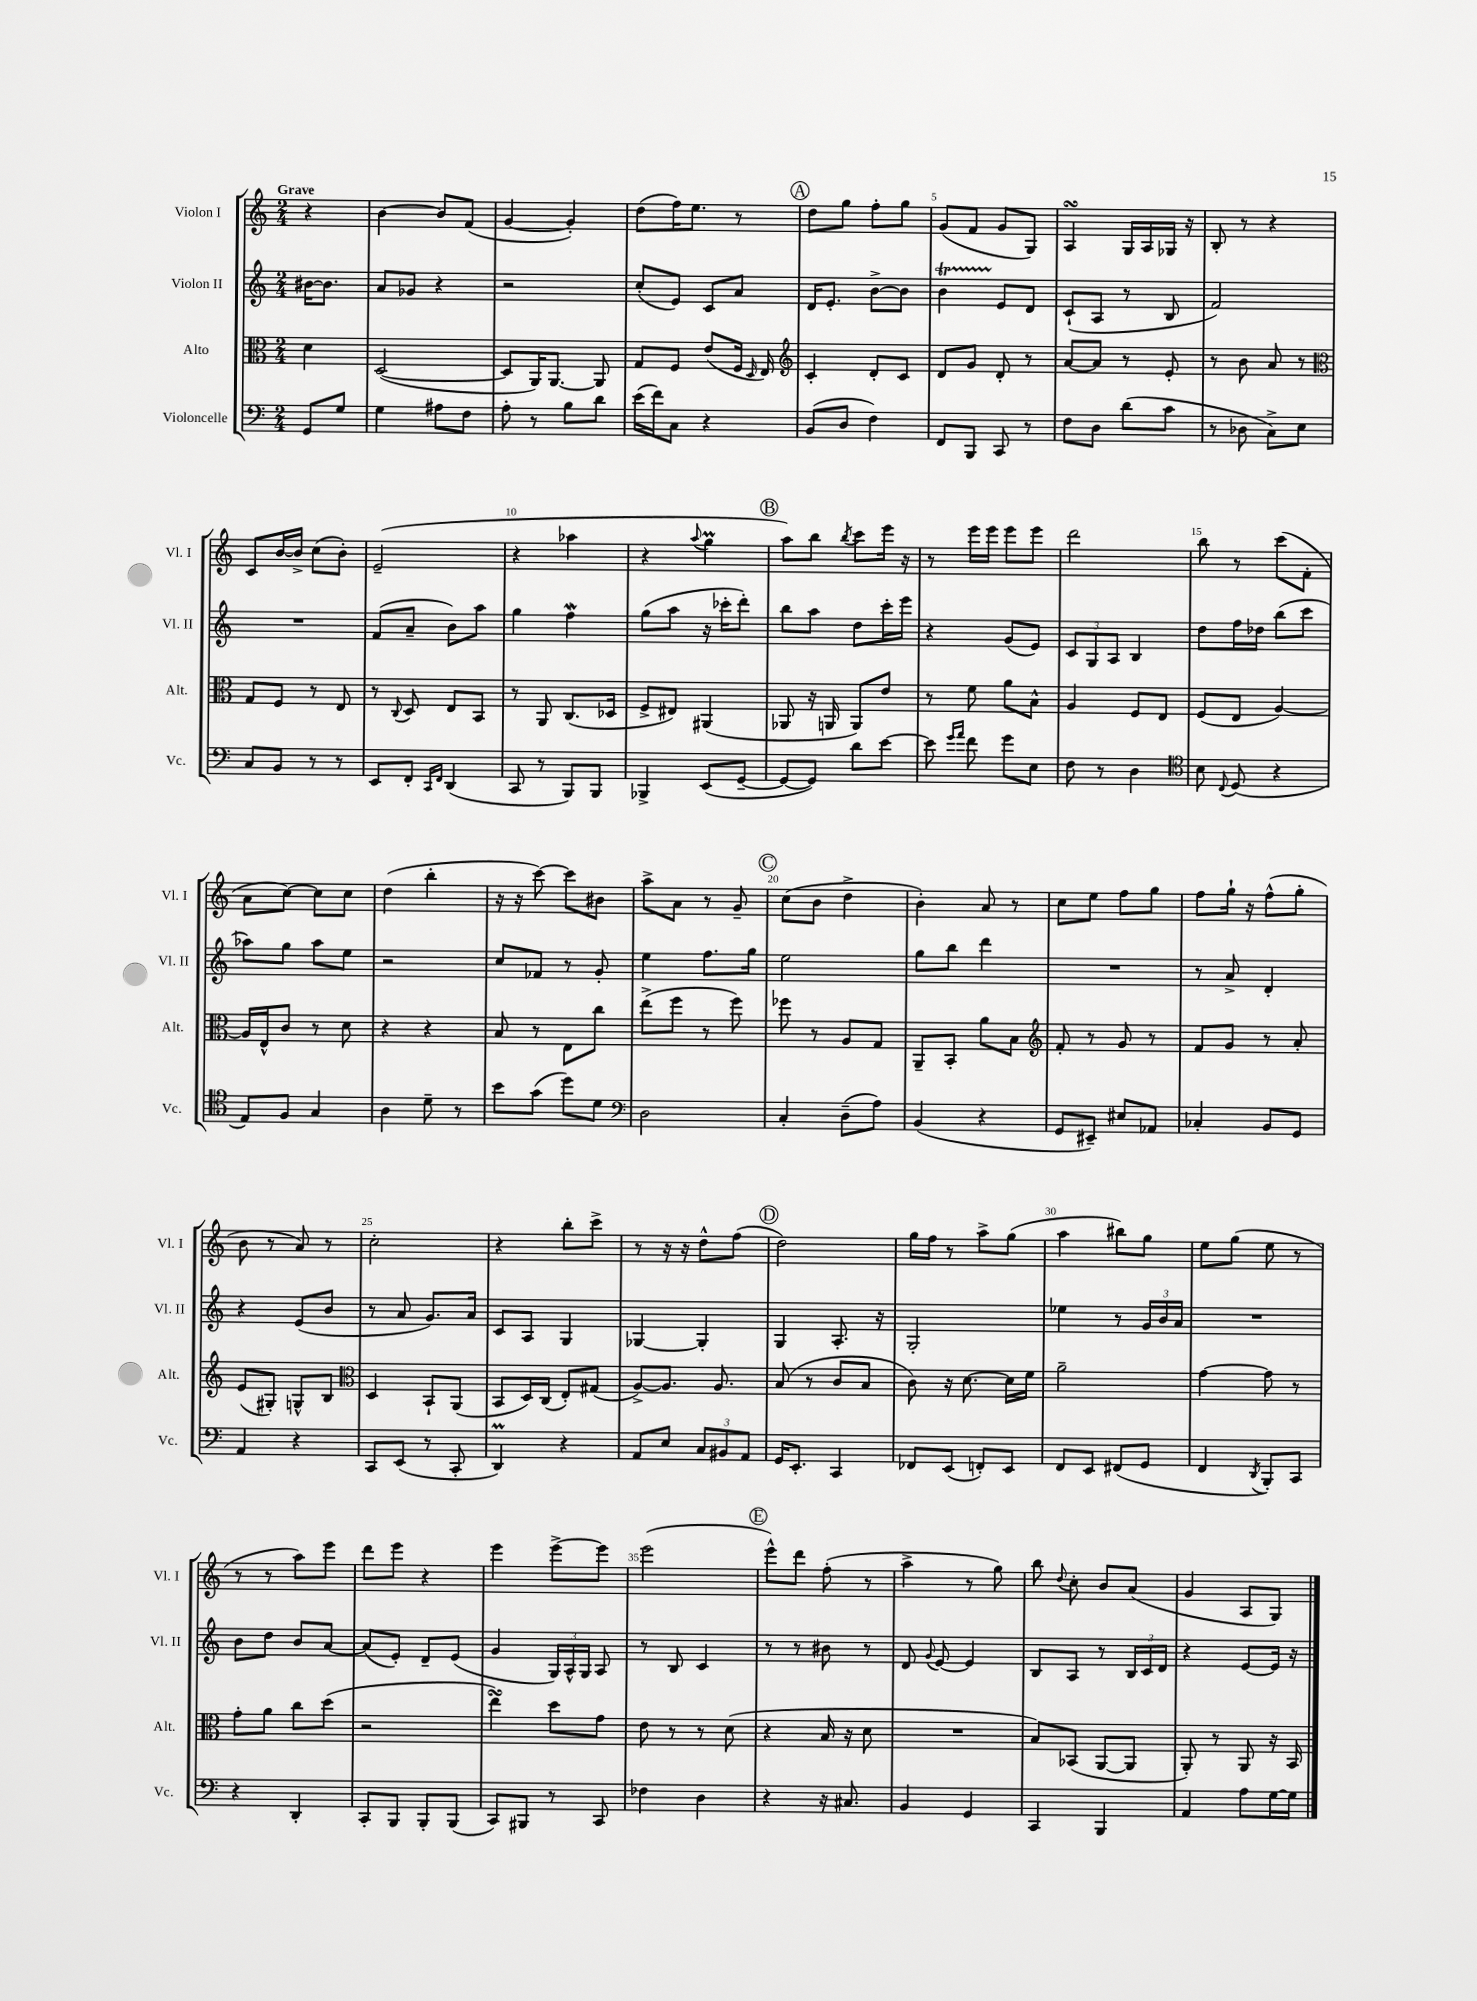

**kern	**kern	**kern	**kern
*part4	*part3	*part2	*part1
*staff4	*staff3	*staff2	*staff1
*I"Violoncelle	*I"Alto	*I"Violon II	*I"Violon I
*I'Vc.	*I'Alt.	*I'Vl. II	*I'Vl. I
*clefF4	*clefC3	*clefG2	*clefG2
*k[]	*k[]	*k[]	*k[]
*M2/4	*M2/4	*M2/4	*M2/4
=	=	=	=
!	!	!	!LO:TX:a:B:t=Grave
8GG/L	4d\	[16b#X\KL	4r
.	.	8.b#\J]	.
8G/J	.	.	.
=1	=1	=1	=1
4G\	([2D/	8a/L	[4b\
.	.	8g-X/J	.
8A#X\L	.	4r	8b/L]
8F\J	.	.	(8f/J
=2	=2	=2	=2
8A'\	8D/L]	2r	[4g/
8r	16AA/K)	.	.
.	[8.AA/J	.	.
8B\L	.	.	4g'/])
8d\J	8AA/]	.	.
=3	=3	=3	=3
(16e\LL	8G/L	(8cc'/L	(8dd\L
16f\J)	.	.	.
8C\J	8F/J	8e/J)	16ff\K)
.	.	.	8.ee\J
4r	(8e/L	8c/L	.
.	16F/Jk	8a/J	8r
.	16qqD/	.	.
.	16E/)	.	.
!!LO:REH:place=s1:t=A
=4	=4	=4	=4
*	*clefG2	*	*
(8BB/L	4c'/	16d/KL	8dd\L
.	.	8.e'/J	.
8D/J	.	.	8gg\J
4F\)	8d'/L	[8b^\L	8ff'\L
.	8c/J	8b\J]	8gg\J
=5	=5	=5	=5
8FF/L	8d/L	4bt\	(8g/L
8BBB/J	8g/J	.	8f/J
8CC/	8d'/	8e/L	8g/L
8r	8r	8d/J	8G/J)
=6	=6	=6	=6
8F\L	[8a/L	(8c`/L	4AsSSS/
8D\J	8a/J]	8A/J	.
(8d\L	8r	8r	16G/LL
.	.	.	16A/
8c\J	8e'/	8B/	16G-X/JJ
.	.	.	16r
=7	=7	=7	=7
8r	8r	2f/)	8B'/
8D-X\	8b\	.	8r
8C^\L)	8a/	.	4r
8E\J	8r	.	.
!!LO:LB:g=z
=8	=8	=8	=8
*	*clefC3	*	*
8C/L	8G/L	2r	8c/L
8BB/J	8F/J	.	[16b/L
.	.	.	16b^/JJ]
8r	8r	.	(8cc\L
8r	8E/	.	8b'\J)
=9	=9	=9	=9
8EE/L	8r	(8f/L	(2e~/
.	8qqC/	.	.
8FF'/J	8D/	8a~/J	.
16qqCC/LL	.	.	.
16qqFF/JJ	.	.	.
(4DD/	8E/L	8b\L)	.
.	8BB/J	8aa\J	.
=10	=10	=10	=10
8CC/	8r	4gg\	4r
8r	8AA/	.	.
8BBB/L)	(8.C/L	4ffw\	4aa-X\
8BBB/J	.	.	.
.	16D-X/Jk	.	.
=11	=11	=11	=11
4BBB-X^/	8F^/L	(8gg\L	4r
.	8E#X/J)	8aa\J	.
.	.	.	8qqaa/
(8EE/L	(4AA#X/	16r	4ggM\
.	.	16ccc-X'\KL	.
[8GG~/J	.	8ddd'\J)	.
!!LO:REH:place=s1:t=B
=12	=12	=12	=12
8GG/L_	8AA-X/	8bb\L	8aa\L)
8GG/J])	16r	8aa\J	8bb\J
.	16AAn/	.	.
.	.	.	8qbb/
8d\L	8AA/L)	8dd\L	8ccc\L
[8e\J	8e/J	16ccc'\L	16eee\Jk
.	.	16eee\JJ	16r
=13	=13	=13	=13
8e\]	8r	4r	8r
16qqg/LL	.	.	.
16qqa/JJ	.	.	.
8f\	8f\	.	16eee\LL
.	.	.	16eee\JJ
8g\L	8a\L	(8g/L	8eee\L
8E\J	8B^^\J	8e/J)	8eee\J
=14	=14	=14	=14
8F\	4A/	12c/L	2ddd\
.	.	12G/	.
8r	.	.	.
.	.	12A/J	.
4D\	8F/L	4B/	.
.	8E/J	.	.
=15	=15	=15	=15
*clefC4	*	*	*
8B\	(8F/L	8dd\L	8bb\
8qqC/	.	.	.
(8D/	8E/J	16ff\L	8r
.	.	16dd-X\JJ	.
4r	[4A/)	(8bb\L	(8ccc\L
.	.	8ccc\J	8f'\J
!!LO:LB:g=z
=16	=16	=16	=16
8E/L)	16A/LL]	8aa-X\L)	8a\L
.	16E^^/J	.	.
8F/J	8c/J	8gg\J	[8cc\J)
4G/	8r	8aa-\L	8cc\L]
.	8d\	8ee\J	8cc\J
=17	=17	=17	=17
4A\	4r	2r	(4dd\
8d~\	4r	.	4bb'\
8r	.	.	.
=18	=18	=18	=18
8b\L	8B/	8cc/L	16r
.	.	.	16r
(8g\J	8r	8f-X/J	[8ccc\)
8dd\L)	8E\L	8r	8ccc\L]
8d\J	8cc\J	8g'/	8b#X\J
=19	=19	=19	=19
*clefF4	*	*	*
2D\	(8ee^\L	4ee\	8aa^\L
.	8ff\J	.	8a\J
.	8r	8.ff\L	8r
.	8ff\)	.	8g~/
.	.	16gg\Jk	.
!!LO:REH:place=s1:t=C
=20	=20	=20	=20
4C'/	8ff-X\	2ee\	(8cc\L
.	8r	.	8b\J
(8D~\L	8A/L	.	4dd^\
8A\J)	8G/J	.	.
=21	=21	=21	=21
(4BB/	8AA~/L	8gg\L	4b'\)
.	8BB'/J	8bb\J	.
4r	8a\L	4ddd\	8a/
.	8B\J	.	8r
=22	=22	=22	=22
*	*clefG2	*	*
8GG/L	8f'/	2r	8cc\L
8EE#X~/J)	8r	.	8ee\J
8E#X/L	8g/	.	8ff\L
8AA-X/J	8r	.	8gg\J
=23	=23	=23	=23
4C-X'/	8f/L	8r	8ff\L
.	8g/J	8a^/	16gg`\Jk
.	.	.	16r
8BB/L	8r	4d'/	(8ff^^\L
8GG/J	8a'/	.	8gg'\J
!!LO:LB:g=z
=24	=24	=24	=24
4AA/	(8e/L	4r	8b\
.	8G#X'/J)	.	8r
4r	8Gn^^/L	(8e/L	8a/)
.	8B/J	8b/J	8r
=25	=25	=25	=25
*	*clefC3	*	*
8CC/L	4D/	8r	2cc'\
(8EE/J	.	8a/	.
8r	8BB`/L	8.g/L)	.
8CC'/	(8AA/J	.	.
.	.	16a/Jk	.
=26	=26	=26	=26
4DDM/)	8BB/L	8c/L	4r
.	16D/L)	8A/J	.
.	(16C/JJ	.	.
4r	8E'/L)	4G/	8bb'\L
.	(8G#X/J	.	8ccc^\J
=27	=27	=27	=27
8AA/L	[8A^/L)	[4G-X/	8r
8E/J	8.A/J]	.	16r
.	.	.	16r
12C/L	.	4G-'/]	8dd^^\L
.	8.A/	.	.
12BB#X/	.	.	.
.	.	.	(8ff\J
12AA/J	.	.	.
!!LO:REH:place=s1:t=D
=28	=28	=28	=28
16GG/KL	(8B/	4G/	2dd\)
8.EE'/J	.	.	.
.	8r	.	.
4CC/	8c/L	8.A'/	.
.	8B/J	.	.
.	.	16r	.
=29	=29	=29	=29
8FF-X/L	8c\)	2G'/	16gg\LL
.	.	.	16ff\JJ
(8EE/J	16r	.	8r
.	[8.d\	.	.
8FFn'/L)	.	.	8aa^\L
8EE/J	16d\LL]	.	(8gg\J
.	16f\JJ	.	.
=30	=30	=30	=30
8FF/L	2a~\	4ee-X\	4aa\
8EE/J	.	.	.
(8FF#X/L	.	8r	8bb#X\L)
8GG/J	.	24g/LL	8gg\J
.	.	24b/	.
.	.	24a/JJ	.
=31	=31	=31	=31
4FF/	[4g\	2r	8ee\L
.	.	.	(8gg\J
8qDD/	.	.	.
8BBB'/L)	8g\]	.	8ee\
8CC/J	8r	.	8r
!!LO:LB:g=z
=32	=32	=32	=32
4r	8g'\L	8b\L	8r
.	8a\J	8dd\J	8r
4DD'/	8cc\L	8b/L	8aa\L)
.	(8dd\J	[8a/J	8eee\J
=33	=33	=33	=33
8CC'/L	2r	(8a/L]	8ddd\L
8BBB/J	.	8e'/J)	8eee\J
8BBB'/L	.	8d~/L	4r
(8BBB/J	.	(8e/J	.
=34	=34	=34	=34
8CC/L)	4eesSsS\)	4g/	4eee\
8BBB#X/J	.	.	.
8r	8dd\L	24G/LL)	[8eee^\L
.	.	24A^^/	.
.	.	24G/JJ	.
8CC/	8g\J	8A/	8eee\J]
=35	=35	=35	=35
4F-X\	8e\	8r	(2eee\
.	8r	8B/	.
4D\	8r	4c/	.
.	(8d\	.	.
!!LO:REH:place=s1:t=E
=36	=36	=36	=36
4r	4r	8r	8eee^^\L)
.	.	8r	8ddd\J
16r	16B/	8b#X\	(8ff'\
8.C#X/	16r	.	.
.	8d\	8r	8r
=37	=37	=37	=37
4BB/	2r	8d/	4aa^\
.	.	8qqg/	.
.	.	[8e/	.
4GG/	.	4e/]	8r
.	.	.	8gg\)
=38	=38	=38	=38
4CC/	8B/L)	8B/L	8bb\
.	.	.	8qqdd/
.	(8BB-X/J	8A/J	8cc'\
4BBB/	[8AA/L	8r	8b/L
.	8AA/J]	24B/LL	(8a/J
.	.	24c/	.
.	.	24d/JJ	.
=39	=39	=39	=39
4AA/	8AA'/)	4r	4g/
.	8r	.	.
8A\L	8AA/	[8e/L	8A/L
[16G\L	16r	16e/Jk]	8G/J)
16G\JJ]	16BB/	16r	.
==	==	==	==
*-	*-	*-	*-
